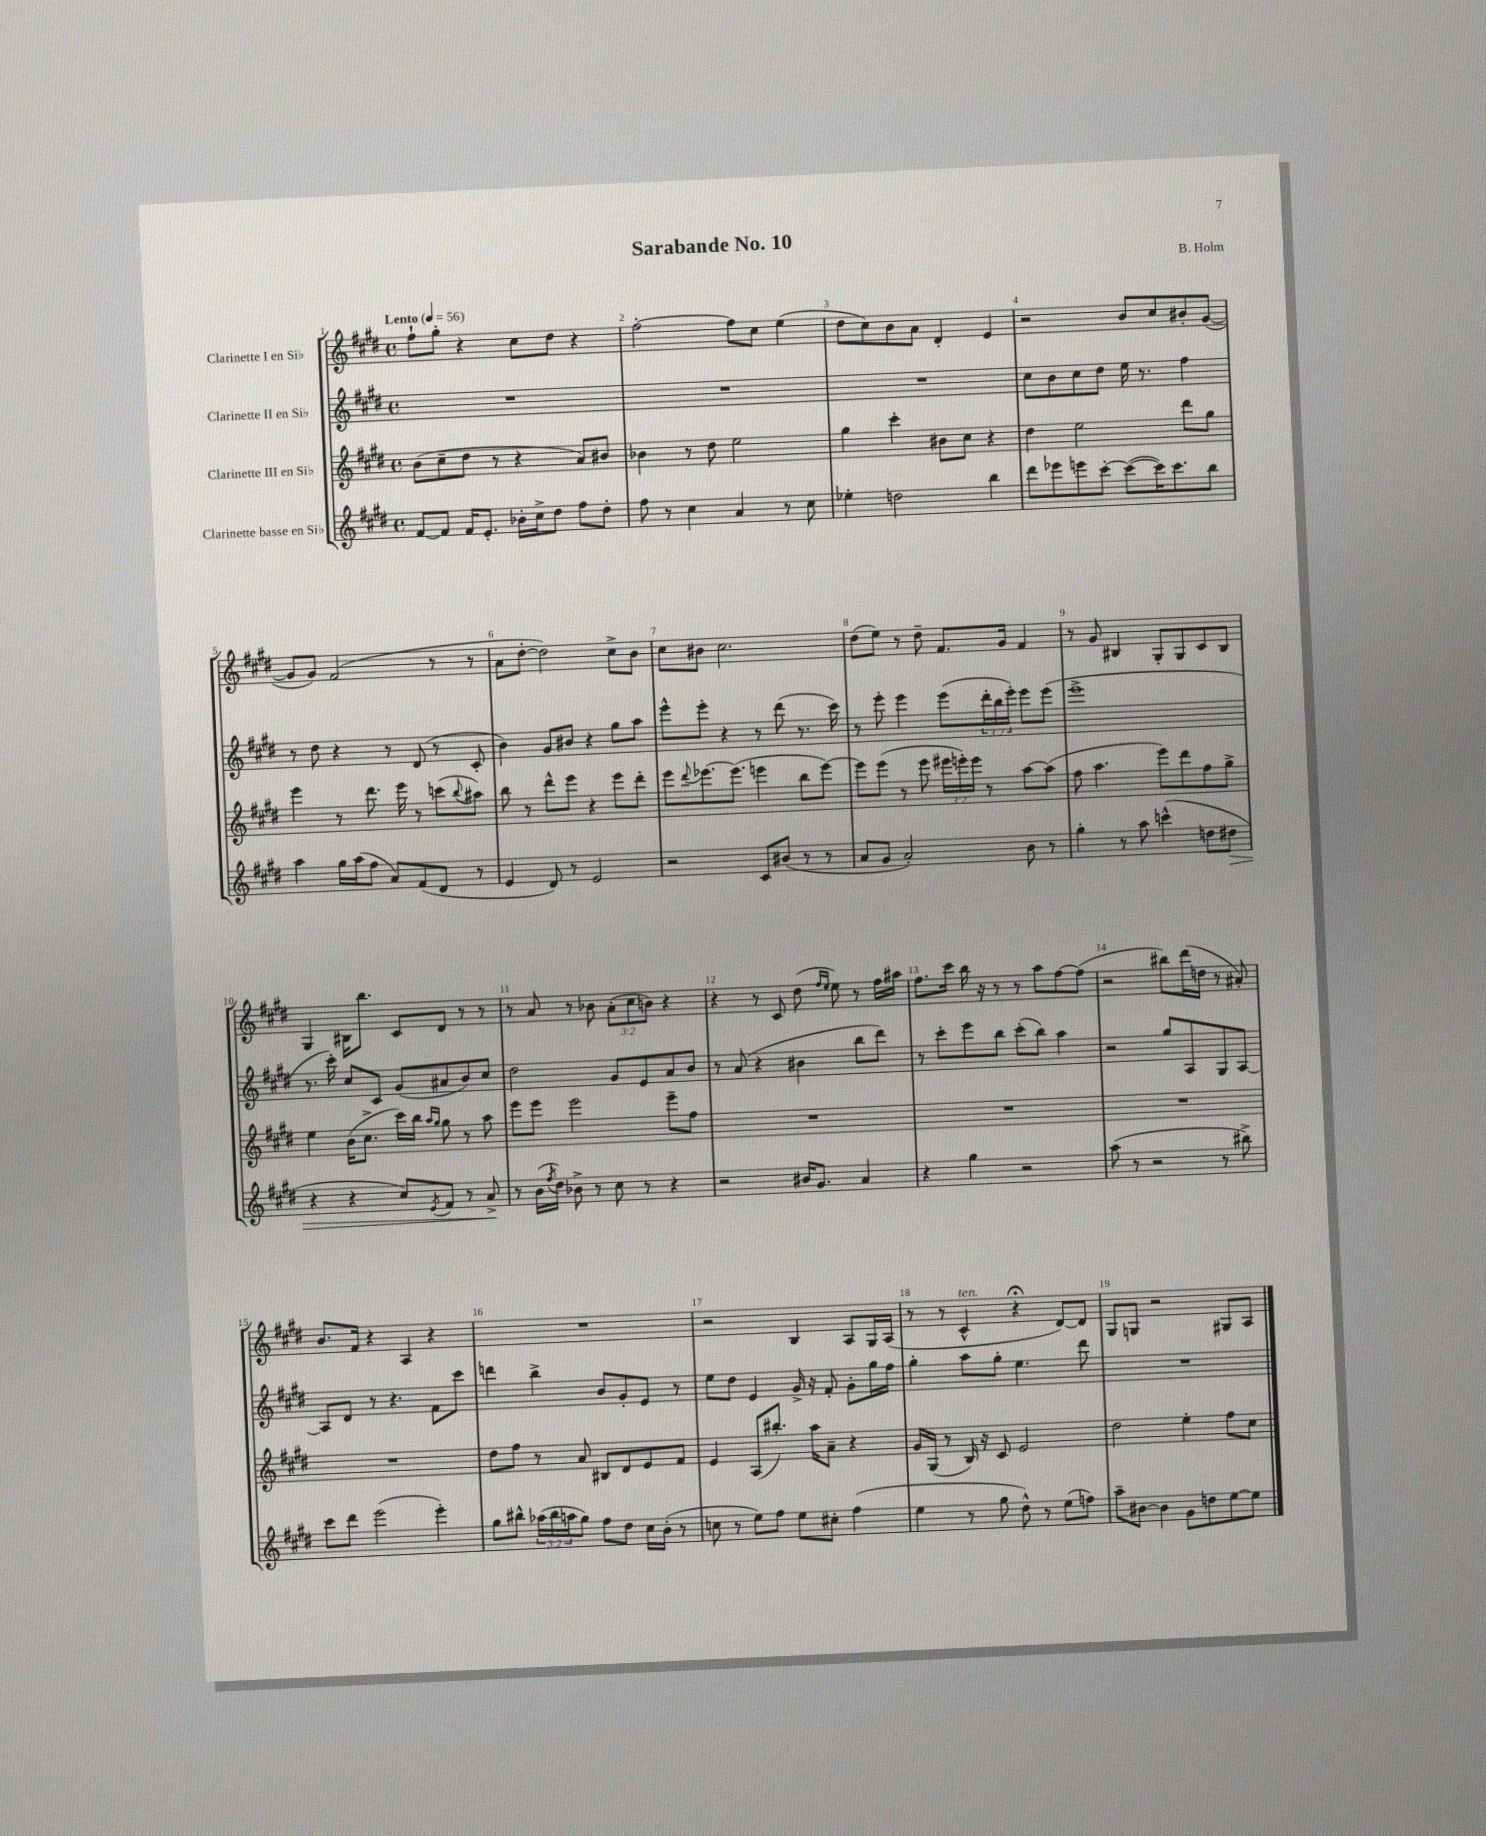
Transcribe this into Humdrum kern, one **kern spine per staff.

**kern	**dynam	**kern	**kern	**kern
*part4	*part4	*part3	*part2	*part1
*staff4	*staff4	*staff3	*staff2	*staff1
*I"Clarinette basse en Si♭	*	*I"Clarinette III en Si♭	*I"Clarinette II en Si♭	*I"Clarinette I en Si♭
*clefG2	*	*clefG2	*clefG2	*clefG2
*k[f#c#g#d#]	*	*k[f#c#g#d#]	*k[f#c#g#d#]	*k[f#c#g#d#]
*M4/4	*	*M4/4	*M4/4	*M4/4
*met(c)	*	*met(c)	*met(c)	*met(c)
*MM56	*	*MM56	*MM56	*MM56
=1	=1	=1	=1	=1
!	!	!	!	!LO:TX:a:B:t=Lento
[8f#/L	.	(8b\L	1r	8ff#`\L
8f#/J]	.	8cc#~\	.	8gg#'\J
16f#/KL	.	8dd#\J	.	4r
8.e'/J	.	.	.	.
.	.	8r	.	.
16b-X'\LL	.	4r	.	8cc#\L
16cc#^\J	.	.	.	.
8dd#\J	.	.	.	8dd#\J
8ff#\L	.	8a/L)	.	4r
8dd#'\J	.	8b#X/J	.	.
=2	=2	=2	=2	=2
8ff#\	.	4b-X\	1r	[2ff#'\
8r	.	.	.	.
4cc#\	.	8r	.	.
.	.	8dd#\	.	.
4a/	.	2ee\	.	8ff#\L]
.	.	.	.	8cc#\J
8r	.	.	.	(4ee\
8cc#\	.	.	.	.
=3	=3	=3	=3	=3
4ee-X'\	.	4gg#\	1r	8dd#\L
.	.	.	.	8cc#\)
2ddn\	.	4ccc#'\	.	8b\
.	.	.	.	8a\J
.	.	8b#X\L	.	4d#'/
.	.	8cc#\J	.	.
4bb\	.	4r	.	4e/
=4	=4	=4	=4	=4
8ddd#\L	.	4dd#\	8cc#\L	2r
8eee-X\	.	.	8b\	.
8eeen\	.	2ee\	8cc#\	.
[8ccc#'\J	.	.	8dd#\J	.
(8ccc#\L_	.	.	16ee\	8b/L
.	.	.	8.r	.
16ccc#\K])	.	.	.	8cc#/
8.ccc#\	.	.	.	.
.	.	8ddd#\L	4ff#\	8b#X'/
8bb\J	.	8gg#\J	.	([8g#/J
!!LO:LB:g=z
=5	=5	=5	=5	=5
4aa\	.	4eee\	8r	8g#/L]
.	.	.	8dd#\	8g#/J)
16gg#\LL	.	8r	4r	(2f#/
(16aa\J	.	.	.	.
8ff#\J	.	8.ddd#\	.	.
8a/L)	.	.	8r	.
.	.	16eee\	.	.
(8f#/	.	8r	(8d#/	.
8d#/J	.	(8cccn\L	8r	8r
.	.	8qqbb/	.	.
8r	.	8aa#X\J)	8c#'/	8r
=6	=6	=6	=6	=6
4e/	.	8bb\	4b\)	8a\L
.	.	8r	.	[8dd#'\J
8d#/)	.	8ddd#^^\L	8g#/L	2dd#\])
8r	.	8eee\J	8b#X/J	.
2e/	.	4r	4r	.
.	.	8eee\L	8gg#\L	8cc#^\L
.	.	8ddd#'\J	8aa\J	8b\J
=7	=7	=7	=7	=7
2r	.	8eee\L	8eee^^\L	8cc#\L
.	.	8qqddd#/	.	.
.	.	[8.eee-X\	8eee'\J	8b#X\J
.	.	.	4r	2.cc#\
.	.	(8.eee-\J]	.	.
8c#/L	.	4eeen\	8r	.
(8b#X/J	.	.	(8ddd#\	.
8r	.	8bb\L	8.r	.
8r	.	[8eee\J)	.	.
.	.	.	16ccc#\)	.
=8	=8	=8	=8	=8
8a/L	.	8eee\L]	8r	(8dd#\L
8g#/J	.	(8eee\J	8eee'\	8ee\J)
2a'/)	.	8r	4eee\	8r
.	.	8eee\	.	8dd#~\
.	.	24eee#X\LL	(8eee\L	8.f#/L
.	.	24eeen'\)	.	.
.	.	24eee\JJ	.	.
.	.	8r	24ddd#'\L	.
.	.	.	24bb\	.
.	.	.	.	16g#/Jk
.	.	.	24eee'\JJ)	.
8b\	.	[8aa\L	8eee\L	4f#/
8r	.	(8aa\J]	(8eee\J	.
=9	=9	=9	=9	=9
4gg#'\	.	8ff#\	1eee^	8r
.	.	4.aa\	.	8g#/
8r	.	.	.	4B#X/
8aa\	.	.	.	.
(4cccn^^\	.	8eee\L)	.	8G#'/L
.	.	8ddd#\	.	8G#/
8ddn\L	.	8ff#\	.	8c#/
!	!LO:HP:b	!	!	!
8dd#X\J	>	8gg#^\J	.	8B#/J
!!LO:LB:g=z
=10	=10	=10	=10	=10
4r	.	4ee\	8.r	4G#/
.	.	.	16ccc#'\)	.
4r	.	(16b\KL	8cc#/L	16B#X\KL
.	.	8.cc#^\J	.	8.bb\J
.	.	.	8c#/J	.
8cc#/L)	.	16ccc#\LL)	(8g#/L	8c#/L
.	.	16bb\JJ	.	.
.	.	16qqaa/LL	.	.
8qe/	.	16qqgg#/JJ	.	.
8f#/J	.	8gg#\	8a#X/	8d#/J
8r	.	8r	8b/)	8r
8a^/	.	8aa\	8cc#/J	8r
.	]	.	.	.
=11	=11	=11	=11	=11
8r	.	8eee\L	2dd#\	8r
(16b\LL	.	8eee\J	.	8a/
8qff#/	.	.	.	.
16dd#\JJ)	.	.	.	.
8b-X^\	.	2eee\	.	8r
8r	.	.	.	8b-X\
8cc#\	.	.	8g#/L	(12a'\L
.	.	.	.	12cc#\
8r	.	.	8e/	.
.	.	.	.	12bn\J)
4r	.	8eee~\L	8a/	4r
.	.	8ff#\J	8b/J	.
=12	=12	=12	=12	=12
2r	.	1r	8r	4r
.	.	.	(8a/	.
.	.	.	4r	8r
.	.	.	.	8c#/
16b#X/KL	.	.	4b#X\	(8dd#\
8.g#/J	.	.	.	.
.	.	.	.	16qqff#/LL
.	.	.	.	16qqee/JJ
.	.	.	.	8ee\)
4a/	.	.	8bb\L	8r
.	.	.	8ddd#\J)	16ff#\LL
.	.	.	.	16aa#X\JJ
=13	=13	=13	=13	=13
4r	.	1r	8r	8.ff#\L
.	.	.	8ccc#'\L	.
.	.	.	.	16ccc#\Jk
4gg#\	.	.	8eee\	16bb\
.	.	.	.	16r
.	.	.	8bb\J	8r
2r	.	.	(8ccc#'\L	8r
.	.	.	8bb\J)	8aa\L
.	.	.	4aa\	[8ff#\
.	.	.	.	(8ff#\J]
=14	=14	=14	=14	=14
(8aa\	.	1r	2r	2r
8r	.	.	.	.
2r	.	.	.	.
.	.	.	8gg#/L	8bb#X\L)
.	.	.	8A/	(16ddd#\L
.	.	.	.	16ddn\JJ
8r	.	.	8G#/	8r
8bb#X^\)	.	.	[8A/J	8a#X'/)
!!LO:LB:g=z
=15	=15	=15	=15	=15
8ccc#\L	.	1r	8A/L]	8.b/L
8ddd#\J	.	.	8d#/J	.
.	.	.	.	16f#/Jk
(2eee\	.	.	8r	4r
.	.	.	4.r	.
.	.	.	.	4A/
4eee'\)	.	.	8f#\L	4r
.	.	.	8ccc#\J	.
=16	=16	=16	=16	=16
8gg#\L	.	8dd#\L	4dddn\	1r
8bb#X^^\J	.	8ff#\J	.	.
(24aa-X\LL	.	8r	4bb^\	.
24bb#\	.	.	.	.
24aan\J	.	.	.	.
8gg#\J)	.	8a/	.	.
8ff#\L	.	8B#X/L	8b/L	.
8dd#\J	.	8d#/	8g#'/	.
16cc#\LL	.	8e/	8e/J	.
(16b'\JJ	.	.	.	.
8r	.	8f#/J	8r	.
=17	=17	=17	=17	=17
8ccn\	.	4e/	8ee\L	2r
8r	.	.	8dd#\J	.
8ee\L)	.	(8A/L	4e/	.
8ff#\J	.	8.bb#X'/J)	.	.
8ee\L	.	.	16g#^/	4B/
.	.	16aa\KL	16r	.
8cc#X'\J	.	8a~\J	8f#'/	.
(4ff#\	.	4r	8g#'\L	8A/L
.	.	.	16gg#\L	16G#/L
.	.	.	16ff#\JJ	(16A/JJ
=18	=18	=18	=18	=18
4ee\	.	16g#/LL	4gg#'\	8r
.	.	(16G#/JJ	.	.
.	.	8r	.	8r
!	!	!	!	!LO:TX:a:i:t=ten.
8r	.	16B/)	8aa\L	4c#^^/
.	.	16r	.	.
8gg#\	.	8c#/	8gg#'\J	.
8dd#^^\)	.	2e/	4.ee\	4r;<
8r	.	.	.	.
(8ee\L	.	.	.	[8d#/L)
8ffn\J)	.	.	8ddd#\	8d#/J]
=19	=19	=19	=19	=19
8aa~\L	.	2dd#\	1r	8G#/L
[8b#X\J	.	.	.	8Gn/J
4b#\]	.	.	.	2r
8g#\L	.	4ee'\	.	.
8ddn\	.	.	.	.
[8ee\	.	8ff#\L	.	8G#X/L
8ee\J]	.	8cc#\J	.	8A/J
==	==	==	==	==
*-	*-	*-	*-	*-
